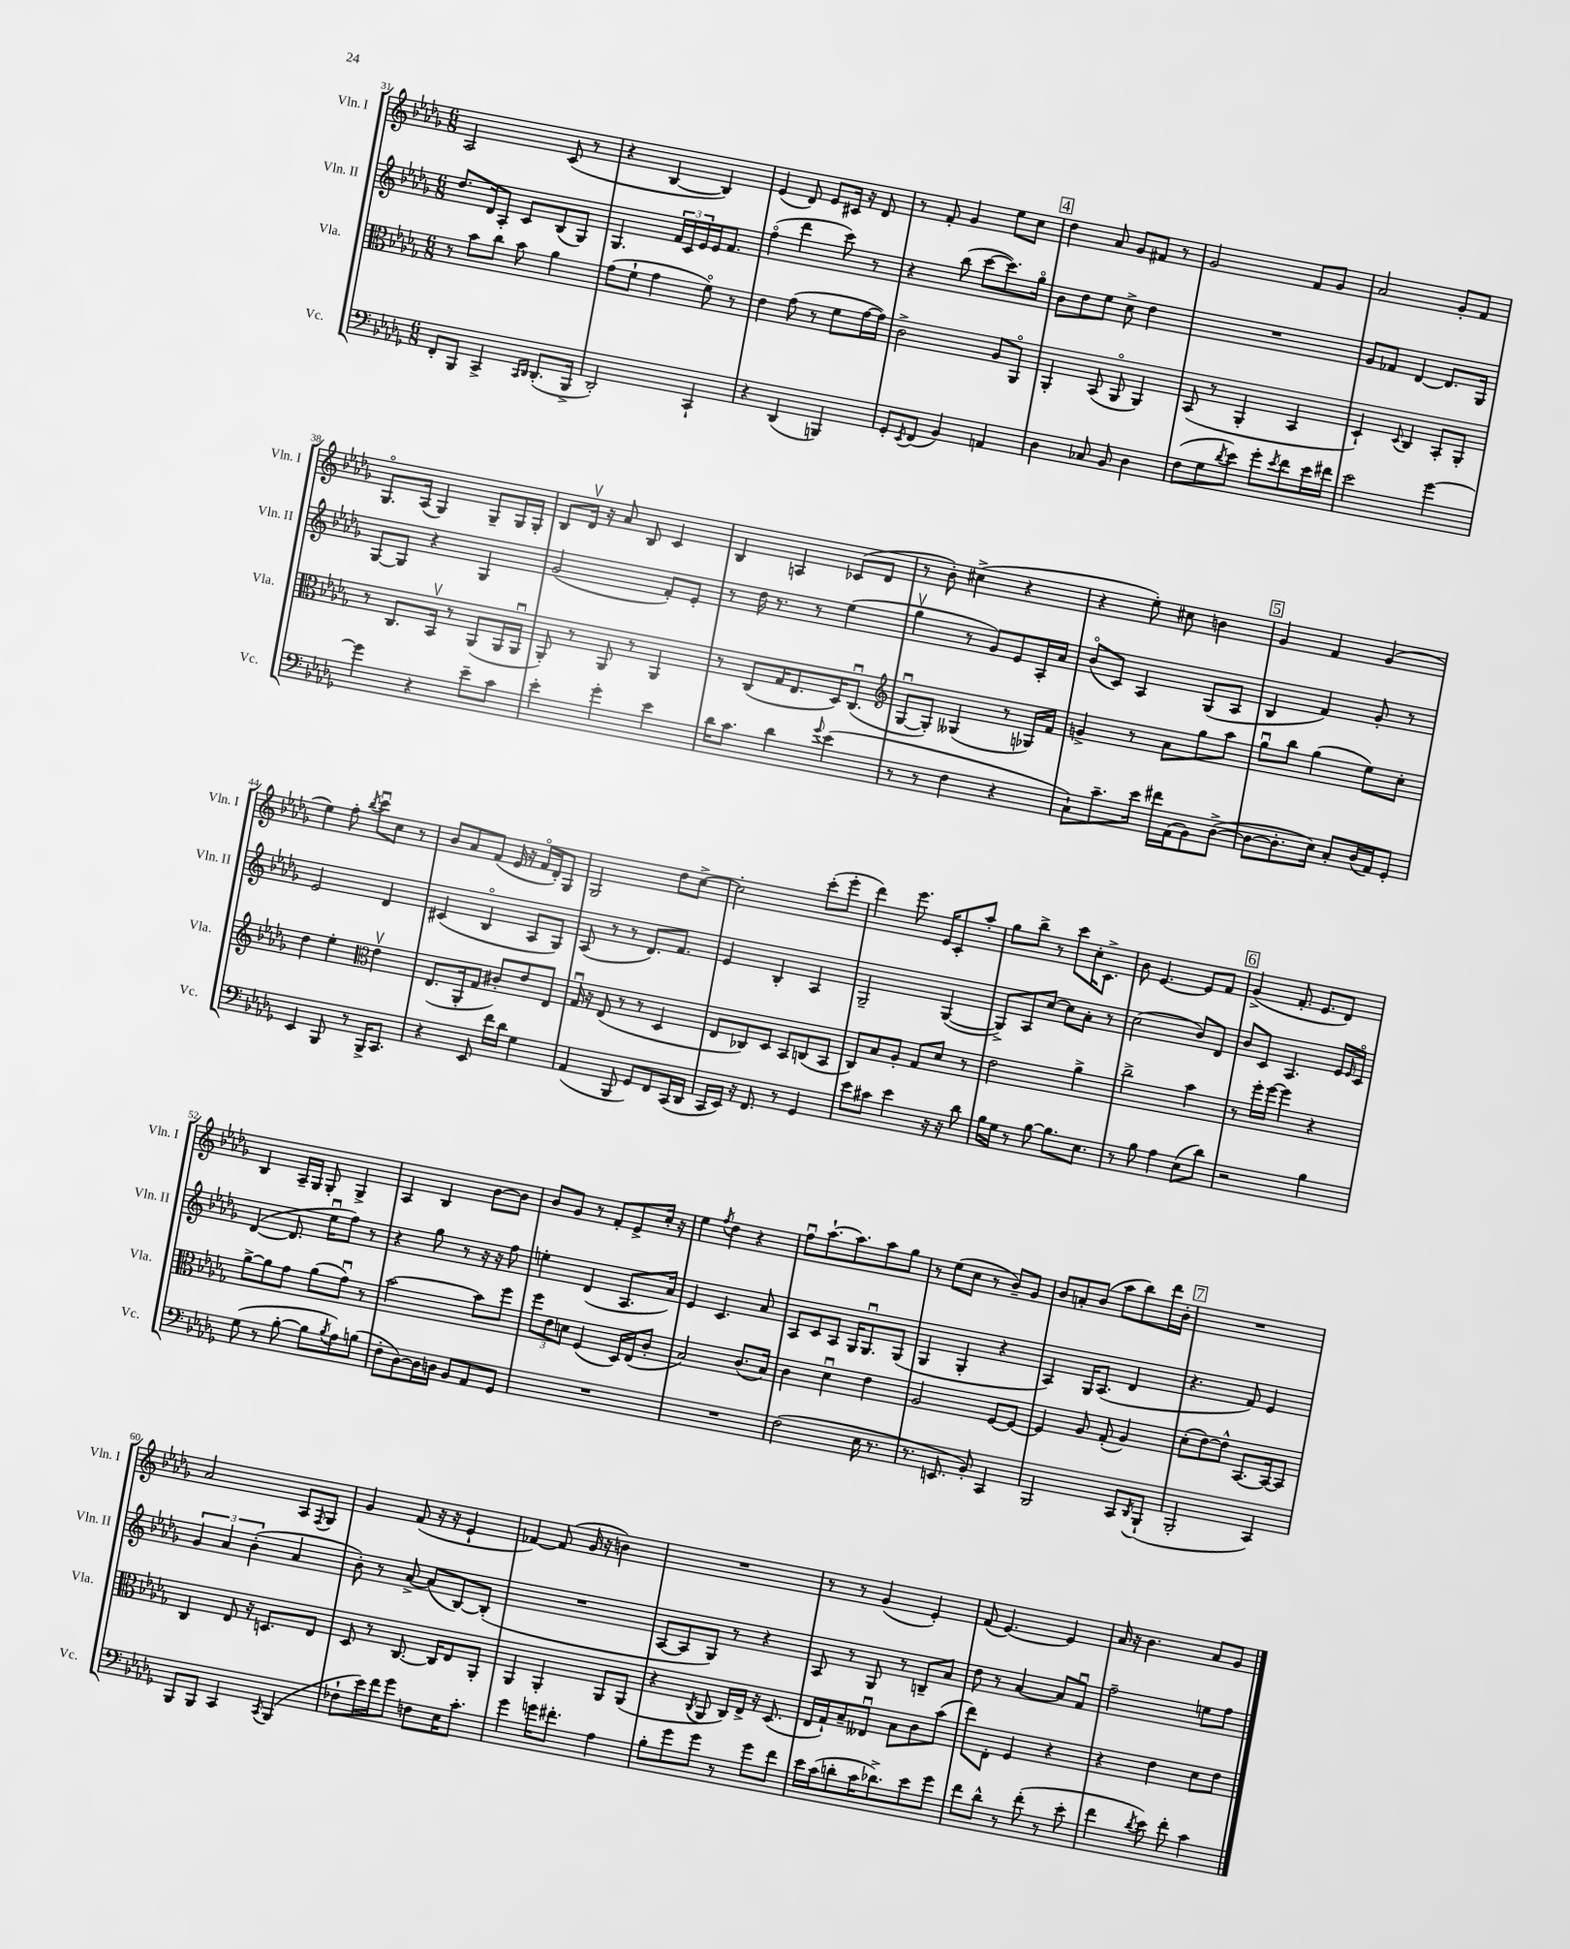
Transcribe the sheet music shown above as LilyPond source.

<<
\new StaffGroup <<
\new Staff = "s0" \with { instrumentName = "Vln. I" shortInstrumentName = "Vln. I" } {
    \clef treble \key des \major \numericTimeSignature \time 6/8
    aes2 c'8( r8 |
    r4 bes4~ bes4) |
    ees'4( des'8) ees'8 cis'16 r16 des'8 |
    r8 f'8-. ges'4 ees''8 c''8 |
    \mark \markup { \box "4" } des''4 aes'8 ges'8 fis'8 r8 |
    ges'2 f'8 ges'8 |
    aes'2 ges'8-. f'8 |
    ges8.\flageolet aes16( ges4) ges8-- ges16 ges16-. |
    bes8 des'16\upbow r16 aes'8 bes8 c'4 |
    bes4 a4 ces'8( des'8 |
    r8 bes'8-.) cis''4->( r4 |
    r4 ees''8-.) cis''8 b'4 |
    \mark \markup { \box "5" } ges'4 f'4 ges'4( |
    ees''4) f''8-. \acciaccatura { bes''8 } c'''8\downbow c''8 r8 |
    bes'8 aes'8 f'8( ees'16 r16 f'16\flageolet des'16-.) ges8 |
    ges2 des''8 c''8~-> |
    c''2-. c'''8-.( ees'''8-. |
    des'''4) ees'''8. ees'16 c'8-. aes''8-. |
    ges''8 bes''8-> r8 c'''8 c''16-. c'8.-> |
    bes'8 ees'4.~ ees'8 f'8 |
    \mark \markup { \box "6" } ges'4->( f'8.-. ees'8. des'8) |
    bes4 aes16-- ges16 ges8-. ges4-> |
    aes4 bes4 bes'8~ bes'8 |
    bes'8 ges'8 r8 f'8-. ees'8-> c''16-. r16 |
    ees''4 \acciaccatura { f''8 } des''4 r4 |
    f''8\downbow aes''8.~-! aes''8. aes''8 ges''8 |
    r8 ees''8( c''8 r8 bes'8--) ges'8 |
    bes'8 a'8-. bes'8( aes''8 bes''8) des'''16 bes'16-. |
    \mark \markup { \box "7" } R2. |
    aes'2 aes8 \acciaccatura { f8 } ges8 |
    ges'4 f'8( r16 r16 ees'4-! |
    fes'4~) fes'8( ges'16 r16 b'4) |
    R2. |
    r8 r8 ges'4( ees'4-.) |
    f'8( ees'4.~) ees'4 |
    aes'16 r16 bes'4. aes'8 ges'8 \bar "|." |
}
\new Staff = "s1" \with { instrumentName = "Vln. II" shortInstrumentName = "Vln. II" } {
    \clef treble \key des \major \numericTimeSignature \time 6/8
    des''8. des'16 aes8-. c'8 bes8( ges8) |
    ges4. \tuplet 3/2 { f'16 c'16 ees'16 } ees'16 f'8. |
    f''4\flageolet( des'''4 c'''8) r8 |
    r4 bes''8( c'''8~ c'''8.) ges''16\flageolet |
    \mark \markup { \box "4" } bes'8 des''8 ees''8 c''8-> des''4 |
    R2. |
    ges'8 fes'8 des'4~ des'8. ges16 |
    ges8~ ges8 r4 ges4 |
    ges'2( f'8-.) ees'8-. |
    r8 des''16 r8. r8 ees''4( |
    ges''4\upbow r8 ges'8) ees'8 aes16-. aes'16 |
    bes'8\flageolet( c'8) aes4 ges8( aes8 |
    \mark \markup { \box "5" } bes4 f'4) ges'8-. r8 |
    ees'2 des'4 |
    cis'4( bes4\flageolet aes8 ges8) |
    aes8( r8 r8 des'8.) f'8. |
    ees'4 bes4-. aes4 |
    ges2-- ges4~( |
    ges8->) aes8 c''8~ c''8 aes'8-. r8 |
    c''2( bes'8) des'8 |
    \mark \markup { \box "6" } bes'8 c'8 aes4. ees'16 \grace { ees'16 } c'16\flageolet |
    des'4~( des'8. ees''16\downbow f''8) r8 |
    r4 ges''8 r8 r16 r16 f''8 |
    e''4-. des'4( aes8. aes'16) |
    ees'4 c'4. aes'8 |
    aes8 c'8 aes8 ges16 ges8.\downbow ges8( |
    ges4 ges4-. r4 |
    aes4) ges16 aes8.( des'4 |
    \mark \markup { \box "7" } r4. f'8) ees'4 |
    \tuplet 3/2 { ges'4 aes'4 bes'4-.( } aes'4 |
    bes'8-.) r8 aes'8~-> aes'8( bes8~) bes8-.( |
    R2. |
    aes8~ aes8 ges8) r8 r4 |
    aes8 r8 ges8 r8 b8-- aes'8 |
    des''8 r8 aes'4~ aes'8 f'8\downbow |
    f''2-- e''8 f''8 \bar "|." |
}
\new Staff = "s2" \with { instrumentName = "Vla." shortInstrumentName = "Vla." } {
    \clef alto \key des \major \numericTimeSignature \time 6/8
    r8 bes'8 c''8 bes'8 aes'4 |
    ges'8( f'8-! ges'4 f'8\flageolet) r8 |
    ees'4 ges'8( r8 f'8 ges'16~ ges'16) |
    c'2-> aes8 aes,8\flageolet |
    \mark \markup { \box "4" } aes,4-. bes,8( aes,8\flageolet aes,4) |
    bes,8( r8 aes,4-. bes,4 |
    des4-!) \appoggiatura { des8 } c4 bes,8-. aes,8-. |
    r8 c8. bes,16\upbow r8 aes,8( aes,16 aes,16\downbow |
    aes,8-.) r8 aes,8 r8 aes,4 |
    r8 c8( ges16 ees8. des16) c8.\downbow( |
    \clef treble ges8~\downbow ges8-.) geses4( r8 ges16) f'16 |
    g'4-> r8 aes'8 ges''8 aes''8 |
    \mark \markup { \box "5" } ges''8\downbow bes''8 ges''4( ees''8) c''8-. |
    des''4 ees''4-. \clef alto ees'4\upbow |
    ees8.( aes,16-. ges8 cis'8-.) ees'8 ees8 |
    ges16\downbow r16 ees8( r8 r8 des4 |
    ees8 ces8) des8 bes,8 c8( bes,8 |
    c8) bes8 aes8-. ges8 des'8 r8 |
    ees'2 aes'4-> |
    c''2-> bes'4 |
    \mark \markup { \box "6" } r8 f''16-. f''16~ f''4 r4 |
    aes'8~-> aes'8 ges'8 aes'8( ges'8\downbow) r8 |
    bes'2~ bes'8 f''8 |
    \tuplet 3/2 { f''8 ees'8 d'8 } f4( des16) ees16( c'8-. |
    bes2) c'8.( bes16) |
    c'4 des'4\downbow ees'4 |
    aes2 f8~ f8~ |
    f4 aes8 ges8-.( aes4) |
    \mark \markup { \box "7" } des'8-.( ees'8~) ees'8-^ bes,8.~ bes,16~ bes,8 |
    c4 ees8 r16 d8. ees8 |
    des8 r8 c8.~ c16 ees8 aes,8-. |
    aes,4 aes,4-. aes,8 aes,8( |
    r4 \acciaccatura { c8 } aes,8 c16) ees16-> r16 des8.( |
    ees16 ges16-!) bes8-- eeses8\downbow bes8 c'8 bes'8( |
    ees''8) ees8-. f4 r4 |
    r4 ees'4 des'8 ees'8 \bar "|." |
}
\new Staff = "s3" \with { instrumentName = "Vc." shortInstrumentName = "Vc." } {
    \clef bass \key des \major \numericTimeSignature \time 6/8
    f,8-. bes,,8 c,4-> \grace { c,16 des,16 } des,8.-.( bes,,16-> |
    des,2-.) c,4-! |
    r4 des,4( b,,4) |
    ges,8-. \acciaccatura { ees,8 } f,8( bes,4) a,4 |
    \mark \markup { \box "4" } des4 ces8 bes,8 des4 |
    f8( ges8 \acciaccatura { des'8 } ees'8) ges'8-. \acciaccatura { ees'8 } f'8 ees'16 fis'16 |
    ees'2 ges'4~ |
    ges'4 r4 ees'8-- c'8 |
    ees'4-. ges'4-. ees'4 |
    des'16 c'8. des'4 \appoggiatura { ges'8 } ees'4( |
    r8 r8 f4 r4 |
    c8-!) c'8.-- ees'16 fis'16 aes,16( bes,8) des8~->( |
    \mark \markup { \box "5" } des8~ des8.-. ees16) c8-. des16( aes,16) ges,8-. |
    ees,4 bes,,8 r8 bes,,16-> c,8. |
    r4 ees,8 f'16 des'16 ges4 |
    aes,4( bes,,8 ges,8) f,8 c,16( des,16 |
    c,16 ees,16) r16 f,8. r8 ges,4 |
    ees'8 cis'8 ees'4 r16 r16 des'8 |
    bes16 ges16 r8 bes8~ bes8. ees8. |
    r8 bes8 aes4 ees8( des'8) |
    \mark \markup { \box "6" } r2 bes4 |
    ges8( r8 bes8~-. bes8 \acciaccatura { bes8 } aes8) b8( |
    f8-. des8~) des16 d16 bes,8 aes,8 ges,8 |
    R2. |
    R2. |
    f2( ees16 r8. |
    r8. e,8. bes,8-.) c,4 |
    bes,,2 c,8 \acciaccatura { des,8 } bes,,8-!( |
    \mark \markup { \box "7" } bes,,2-. c,4) |
    bes,,8 bes,,8 c,4 \acciaccatura { c,8 } bes,,4( |
    fes8-! ees'16) f'16 ges'8 f8 ees16 c'8.-. |
    ges'4 g'16 fis'8.-. aes4 |
    bes8-. ges'8 ges'8 r8 ges'8 f'8 |
    ees'16 c'16( d'8-. c'16 des'8.->) ees'8 ges'8 |
    f'8 des'8-^ r8 f'8-.( r8 ees'8-. |
    f'4 \acciaccatura { des'8 } ees'8) f'8-. c'4 \bar "|." |
}
>>
>>
\layout { \context { \Score currentBarNumber = #31 } }
